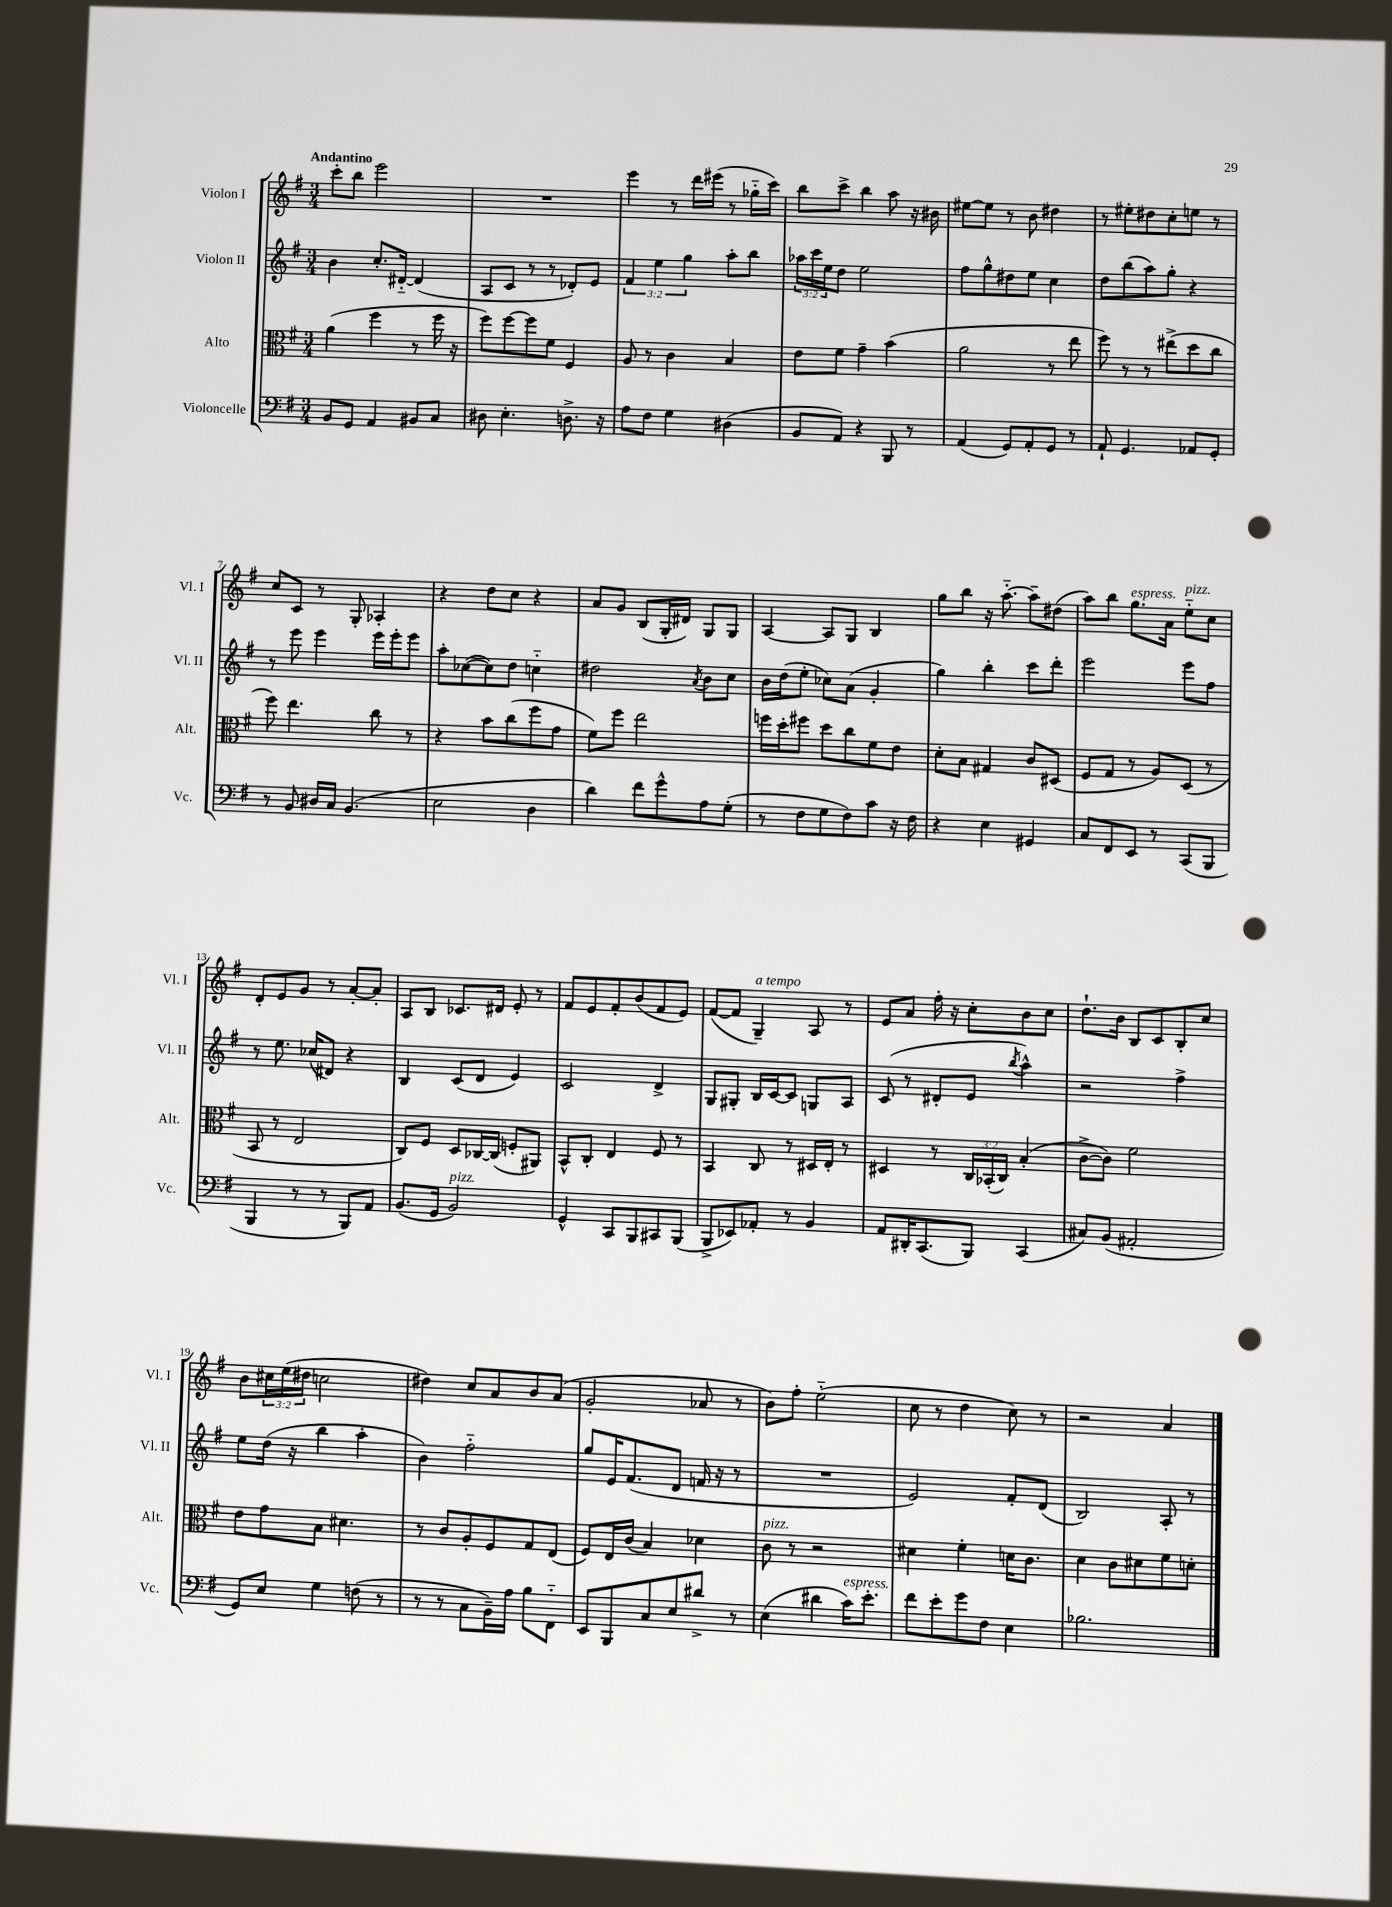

**kern	**kern	**kern	**kern
*staff4	*staff3	*staff2	*staff1
*clefF4	*clefC3	*clefG2	*clefG2
*k[f#]	*k[f#]	*k[f#]	*k[f#]
*M3/4	*M3/4	*M3/4	*M3/4
8BB	(4a	4b	8ccc'
8GG	.	.	8bb
4AA	4ff#	8.cc'	2eee
.	.	[16d#'~	.
8BB#	8r	(4d#]	.
8C	16ff#	.	.
.	16r	.	.
=	=	=	=
8D#	8ff#)	8A	2.r
4.E'	[8ff#	8c	.
.	8ff#]	8r	.
.	8f#	8r	.
8.D^	4F#	8d-')	.
.	.	8e	.
16r	.	.	.
=	=	=	=
8A	8A	6f#	4eee
8F#	8r	.	.
.	.	6ee	.
4G	4c	.	8r
.	.	6gg	.
.	.	.	16ddd
.	.	.	(16eee#
(4D#	4B	8aa'	8r
.	.	8bb	16gg-'~
.	.	.	16ccc)
=	=	=	=
8BB	8e	24aa-	8bb
.	.	24ccc	.
.	.	24ee	.
8AA)	8f#	8dd	8ccc^
4r	4g~	2ee	4bb
8BBB	(4b	.	8aa
8r	.	.	16r
.	.	.	16b#
=	=	=	=
(4AA	2a	8ff#	[8ee#
.	.	8gg^^	8ee#]
8GG)	.	8dd#	8r
8AA'	.	8ee	8b
8GG	8r	4cc	4dd#
8r	8ee	.	.
=	=	=	=
8AA`	8ff#)	8dd	8r
4.GG	8r	(8bb	8ee#'
.	8r	8aa)	8dd#
.	(8ee#^	8gg'	8cc'
8AA-	8dd	4r	8ee
8GG'	8cc	.	8r
=	=	=	=
8r	8ff#)	8r	8cc
8BB	4.ee	8eee	8c
16D#	.	4eee	8r
16C	.	.	.
(4.BB	.	.	8G'
.	8cc	16eee	4A-'
.	.	16eee'	.
.	8r	8eee	.
=	=	=	=
2E	4r	8aa'	4r
.	.	([8cc-	.
.	8b	8cc-])	8dd
.	(8cc	8dd	8cc
4D	8ff#	4cc'~	4r
.	8g	.	.
=	=	=	=
4d)	8f#)	2dd#	8a
.	8ff#	.	8g
8f#	2ee	.	(8B
8g^^	.	.	16G'
.	.	.	16d#)
.	.	8qa	.
8A	.	8b	8G
(8G'	.	8cc	8G
=	=	=	=
8r	16ff	16b	[4A
.	16dd'	(16dd	.
8F#	8ff#	8ee'	.
8G	8dd	8cc-)	8A]
8F#)	8cc	(8a	8G
8c	8f#	4g'	4B
16r	8e	.	.
16F#	.	.	.
=	=	=	=
4r	8d'	4gg)	8gg
.	8B	.	8bb
4E	4G#	4bb'	16r
.	.	.	[8.aa'~
4GG#	8c	8ccc	8aa~]
.	(8D#	8ddd'	(8dd#
=	=	=	=
8C	8F#	2eee	8aa)
8FF#	8G	.	8bb
8EE	8r	.	8.gg
8r	8A)	.	.
.	.	.	16a
(8CC	(8D	8eee	8ee'~
8BBB	8r	8ff#	8cc
=	=	=	=
4BBB	8BB	8r	8d'
.	8r	8.ee	8e
8r	2E	.	8g
.	.	(16cc-	.
8r	.	8d#)	8r
8BBB)	.	4r	[8a'
8AA	.	.	8a']
=	=	=	=
(8.BB	8C)	4B	8A
.	8F#	.	8B
16GG	.	.	.
2BB)	8D	(8c	8.c-
.	[16C-	8d	.
.	(16C-]	.	16d#
.	8F'	4e)	8e'
.	8AA#)	.	8r
=	=	=	=
4GG^^	8BB^^	2c	8f#
.	8C'	.	8e
8CC	4E	.	8f#'
8BBB	.	.	(8b
8CC#	8F#	4d^	8f#
(8BBB	8r	.	8e)
=	=	=	=
8BBB^	4BB	8G	([8f#
8EE-)	.	8G#'	8f#]
8AA-'	8C	16B	4G~)
.	.	[16c	.
8r	8r	8c]	.
4BB	16D#	8G	8A
.	16E'	.	.
.	8r	8A	8r
=	=	=	=
8AA	4D#	(8c	8e
16DD#'	.	8r	8a
(8.CC	.	.	.
.	8r	8d#'	16ff#'
.	.	.	16r
8BBB)	24C	8e	8cc'
.	(24BB-'	.	.
.	24C)	.	.
.	.	8qbb	.
(4CC	(4B'	4aa^^)	8b
.	.	.	8cc
=	=	=	=
8C#)	[8c^	2r	8.dd`
(8BB	8c])	.	.
.	.	.	16b
2AA#'	2f#	.	8B
.	.	.	8c
.	.	4ff#^	8B'
.	.	.	8cc
=	=	=	=
8GG)	8e	8ee	8b
8E	8g	(16dd	24cc#
.	.	.	(24ee
.	.	16r	.
.	.	.	24dd#
4G	8B	4bb	2cc
.	4.d#	.	.
(8F	.	4aa'	.
8r	.	.	.
=	=	=	=
8r	8r	4b)	4dd#)
8r	8c	.	.
8C	8A'	2ff#'~	8cc
16BB~)	8F#	.	8a
16A	.	.	.
8B	8G	.	8b
8FF#'~	(8E	.	(8a
=	=	=	=
8EE	8F#)	8gg	2g'
8BBB	16E	16e	.
.	(16c	(8.f#	.
8C	4B)	.	.
8E	.	8d	.
8d#^	4d-	16f	8a-
.	.	16r	.
8r	.	8r	8r
=	=	=	=
(4E	8c	2.r	8b)
.	8r	.	8ff#'
4d#	2r	.	(2ee'~
16c)	.	.	.
8.e'	.	.	.
=	=	=	=
8f#	4d#	2e)	8cc
8e'	.	.	8r
8g	4f#'	.	4dd
8F#	.	.	.
4E	16d	8f#'	8cc)
.	8.c	.	.
.	.	(8d	8r
=	=	=	=
2.B-	4d	2B)	2r
.	8c	.	.
.	8d#	.	.
.	8f#	8A'	4a
.	8d'	8r	.
==	==	==	==
*-	*-	*-	*-
